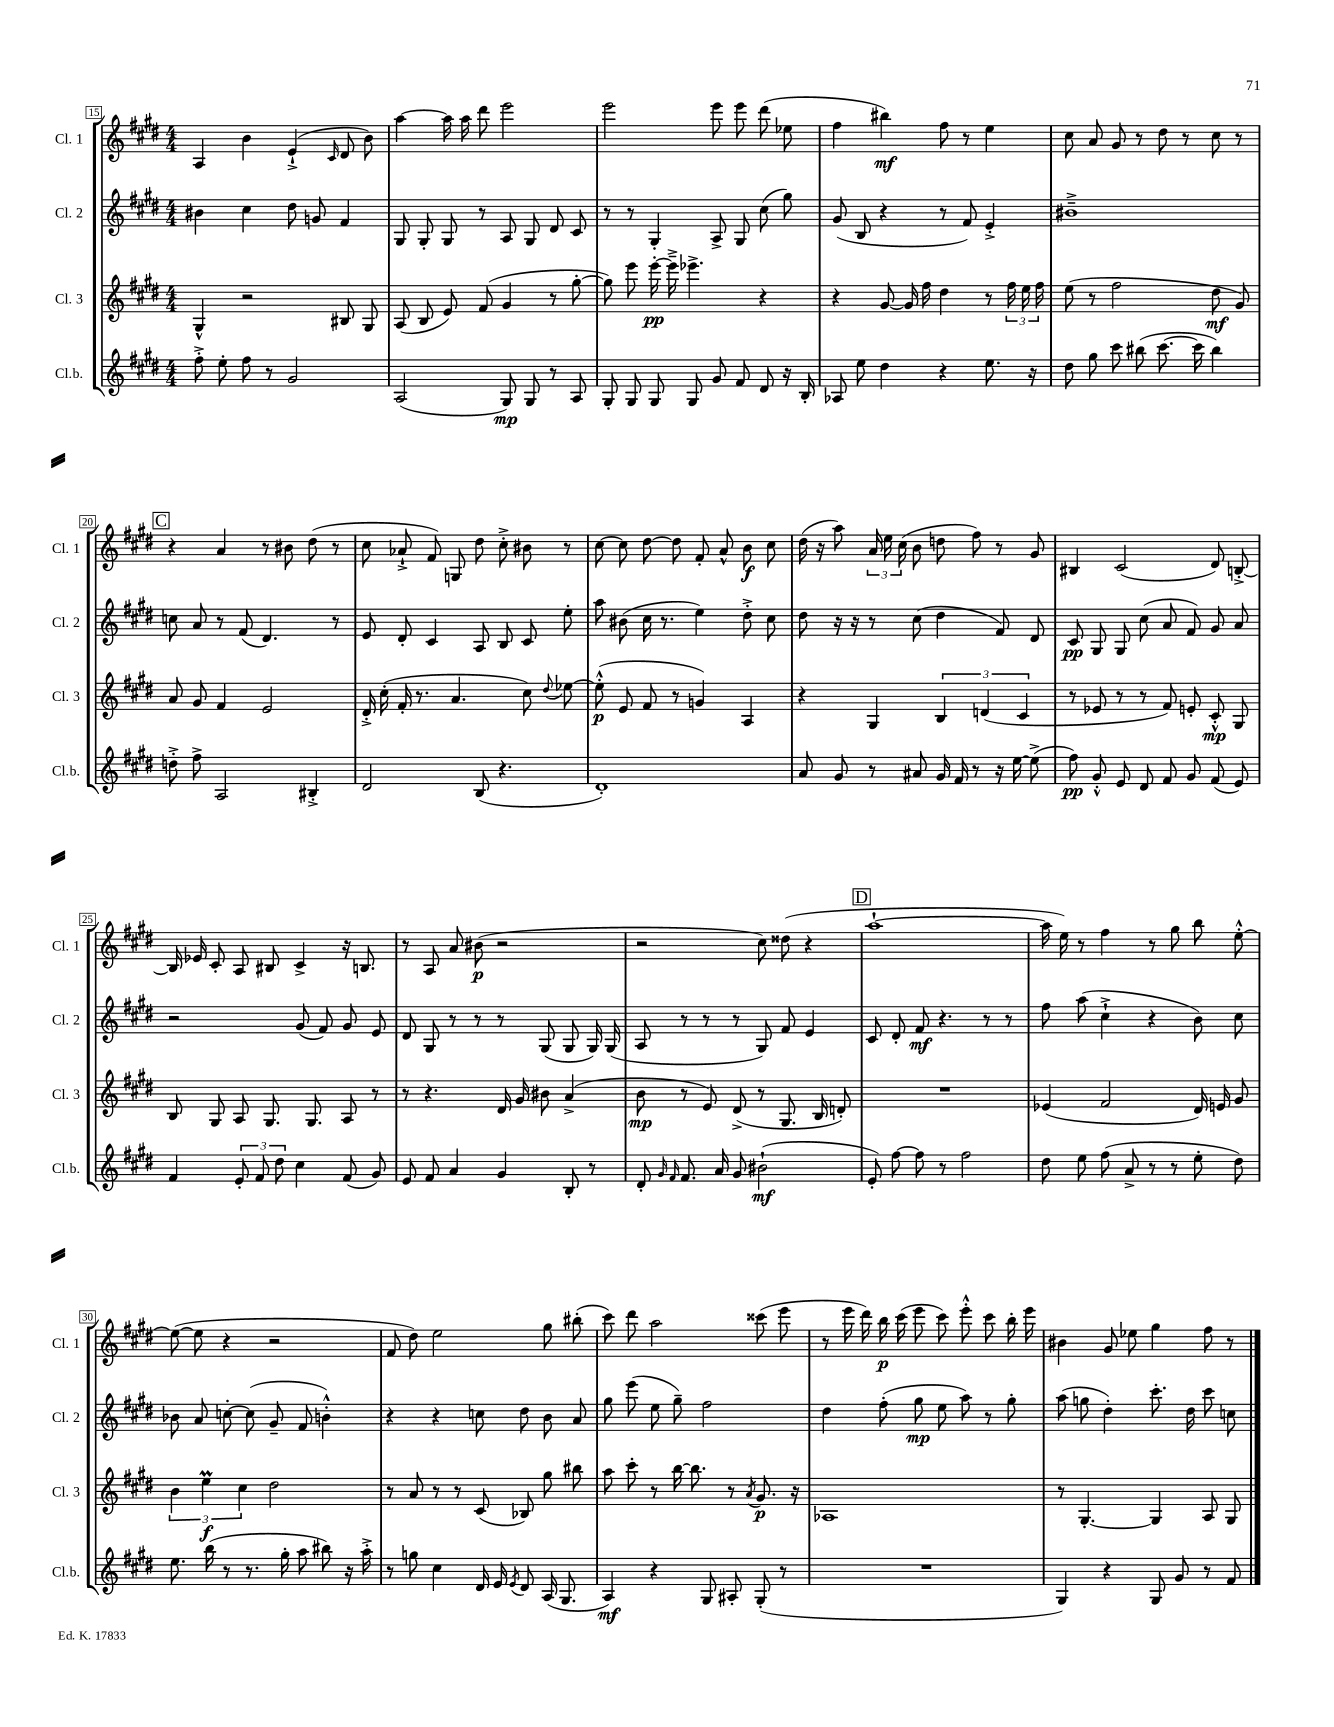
<<
\new StaffGroup <<
\new Staff = "s0" \with { instrumentName = "Cl. 1" shortInstrumentName = "Cl. 1" } {
    \clef treble \key e \major \numericTimeSignature \time 4/4
    \autoBeamOff a4 b'4 e'4-!->( \grace { cis'16 } dis'8 b'8) |
    a''4~ a''16 a''16 dis'''8 e'''2 |
    e'''2 e'''8 e'''8 dis'''8( ees''8 |
    fis''4 bis''4\mf) fis''8 r8 e''4 |
    cis''8 a'8 gis'8 r8 dis''8 r8 cis''8 r8 |
    \mark \markup { \box "C" } r4 a'4 r8 bis'8 dis''8( r8 |
    cis''8 aes'8-!-> fis'8) g8 dis''8 cis''8-.-> bis'8 r8 |
    cis''8~ cis''8 dis''8~ dis''8 fis'8-. a'8-^ b'8\f cis''8 |
    dis''16( r16 a''8) \tuplet 3/2 { a'16 e''16 cis''16( } b'8 d''8 fis''8) r8 gis'8 |
    bis4 cis'2( dis'8) b8~-.-> |
    b16 ees'16 cis'8-. a8 bis8 cis'4-> r16 b8. |
    r8 a8 a'8 bis'8\p( r2 |
    r2 cis''8) disis''8( r4 |
    \mark \markup { \box "D" } a''1~-! |
    a''16 e''16) r8 fis''4 r8 gis''8 b''8 e''8~-.-^ |
    e''8~( e''8 r4 r2 |
    fis'8 dis''8) e''2 gis''8 bis''8-.( |
    cis'''8) dis'''8 a''2 cisis'''8( e'''8 |
    r8 e'''16 dis'''16) b''16\p cis'''16( e'''8 cis'''8) e'''8-.-^ cis'''8 b''16-. e'''16 |
    bis'4 gis'8 ees''8 gis''4 fis''8 r8 \bar "|." |
}
\new Staff = "s1" \with { instrumentName = "Cl. 2" shortInstrumentName = "Cl. 2" } {
    \clef treble \key e \major \numericTimeSignature \time 4/4
    \autoBeamOff bis'4 cis''4 dis''8 g'8 fis'4 |
    gis8 gis8-. gis8 r8 a8 gis8 dis'8 cis'8 |
    r8 r8 gis4-. a8-> gis8 cis''8( gis''8) |
    gis'8( b8 r4 r8 fis'8) e'4-.-> |
    bis'1---> |
    \mark \markup { \box "C" } c''8 a'8 r8 fis'8( dis'4.) r8 |
    e'8 dis'8-. cis'4 a8 b8 cis'8 e''8-. |
    a''8 bis'8( cis''16 r8. e''4) dis''8-.-> cis''8 |
    dis''8 r16 r16 r8 cis''8( dis''4 fis'8) dis'8 |
    cis'8\pp gis8 gis8 cis''8( a'8 fis'8) gis'8 a'8 |
    r2 gis'8( fis'8) gis'8 e'8 |
    dis'8 gis8 r8 r8 r8 gis8( gis8 gis16) gis16( |
    a8 r8 r8 r8 gis8) fis'8 e'4 |
    \mark \markup { \box "D" } cis'8 dis'8-. fis'8\mf r4. r8 r8 |
    fis''8 a''8( cis''4-!-> r4 b'8) cis''8 |
    bes'8 a'8 c''8~-. c''8( gis'8-- fis'8 b'4-.-^) |
    r4 r4 c''8 dis''8 b'8 a'8 |
    gis''8 e'''8( e''8 gis''8--) fis''2 |
    dis''4 fis''8-.( gis''8\mp e''8 a''8) r8 gis''8-. |
    a''8( g''8 dis''4-.) cis'''8.-. dis''16 cis'''8 c''8 \bar "|." |
}
\new Staff = "s2" \with { instrumentName = "Cl. 3" shortInstrumentName = "Cl. 3" } {
    \clef treble \key e \major \numericTimeSignature \time 4/4
    \autoBeamOff gis4-^ r2 bis8 gis8 |
    a8( b8 e'8) fis'8( gis'4 r8 gis''8~-. |
    gis''8) e'''8 e'''16~-.\pp e'''16---> ees'''4.-> r4 |
    r4 gis'8~ gis'16 fis''16 dis''4 r8 \tuplet 3/2 { fis''16 e''16 fis''16 } |
    e''8( r8 fis''2 dis''8\mf gis'8) |
    \mark \markup { \box "C" } a'8 gis'8 fis'4 e'2 |
    dis'16-.-> cis''16-.( fis'16-. r8. a'4. cis''8) \appoggiatura { dis''8 } ees''8~ |
    ees''8-.-^\p( e'8 fis'8 r8 g'4) a4 |
    r4 gis4 \tuplet 3/2 { b4 d'4( cis'4 } |
    r8 ees'8 r8 r8 fis'8) e'8-. cis'8-.-^\mp gis8 |
    b8 gis8 a8 gis8. gis8. a8 r8 |
    r8 r4. dis'16 gis'16 bis'8 a'4->( |
    b'8\mp r8 e'8) dis'8->( r8 gis8. b16 d'8-.) |
    \mark \markup { \box "D" } R1 |
    ees'4( fis'2 dis'16) e'16 gis'8 |
    \tuplet 3/2 { b'4 e''4\prall\f cis''4 } dis''2 |
    r8 a'8 r8 r8 cis'8( bes8) gis''8 bis''8 |
    a''8 cis'''8-. r8 b''16~ b''8. r8 \acciaccatura { a'8 } gis'8.\p r16 |
    aes1 |
    r8 gis4.~-. gis4 a8 gis8 \bar "|." |
}
\new Staff = "s3" \with { instrumentName = "Cl.b." shortInstrumentName = "Cl.b." } {
    \clef treble \key e \major \numericTimeSignature \time 4/4
    \autoBeamOff fis''8-.-> e''8-. fis''8 r8 gis'2 |
    a2( gis8\mp) gis8 r8 a8 |
    gis8-. gis8 gis8 gis8 gis'8 fis'8 dis'8 r16 b16-. |
    aes8 e''8 dis''4 r4 e''8. r16 |
    dis''8 gis''8 cis'''8 bis''8( cis'''8.~ cis'''16 bis''4) |
    \mark \markup { \box "C" } d''8-.-> fis''8-> a2 bis4-.-> |
    dis'2 b8( r4. |
    dis'1-.) |
    a'8 gis'8 r8 ais'8 gis'16 fis'16 r8 r16 e''16~ e''8->( |
    fis''8\pp) gis'8-.-^ e'8 dis'8 fis'8 gis'8 fis'8( e'8) |
    fis'4 \tuplet 3/2 { e'8-. fis'8 dis''8 } cis''4 fis'8( gis'8) |
    e'8 fis'8 a'4 gis'4 b8-. r8 |
    dis'8-. \grace { gis'16 fis'16 } fis'8. a'16 gis'8 bis'2-!\mf( |
    \mark \markup { \box "D" } e'8-.) fis''8~ fis''8 r8 fis''2 |
    dis''8 e''8 fis''8( a'8-> r8 r8 e''8-. dis''8) |
    e''8. b''16( r8 r8. gis''16-. a''8 bis''8) r16 a''16-.-> |
    r8 g''8 cis''4 dis'16 e'16 \acciaccatura { e'8 } dis'8 a16( gis8. |
    a4\mf) r4 gis8 ais8-. gis8-.( r8 |
    R1 |
    gis4) r4 gis8 gis'8 r8 fis'8 \bar "|." |
}
>>
>>
\layout { \context { \Score currentBarNumber = #15 \override BarNumber.stencil = #(make-stencil-boxer 0.1 0.3 ly:text-interface::print) } }
